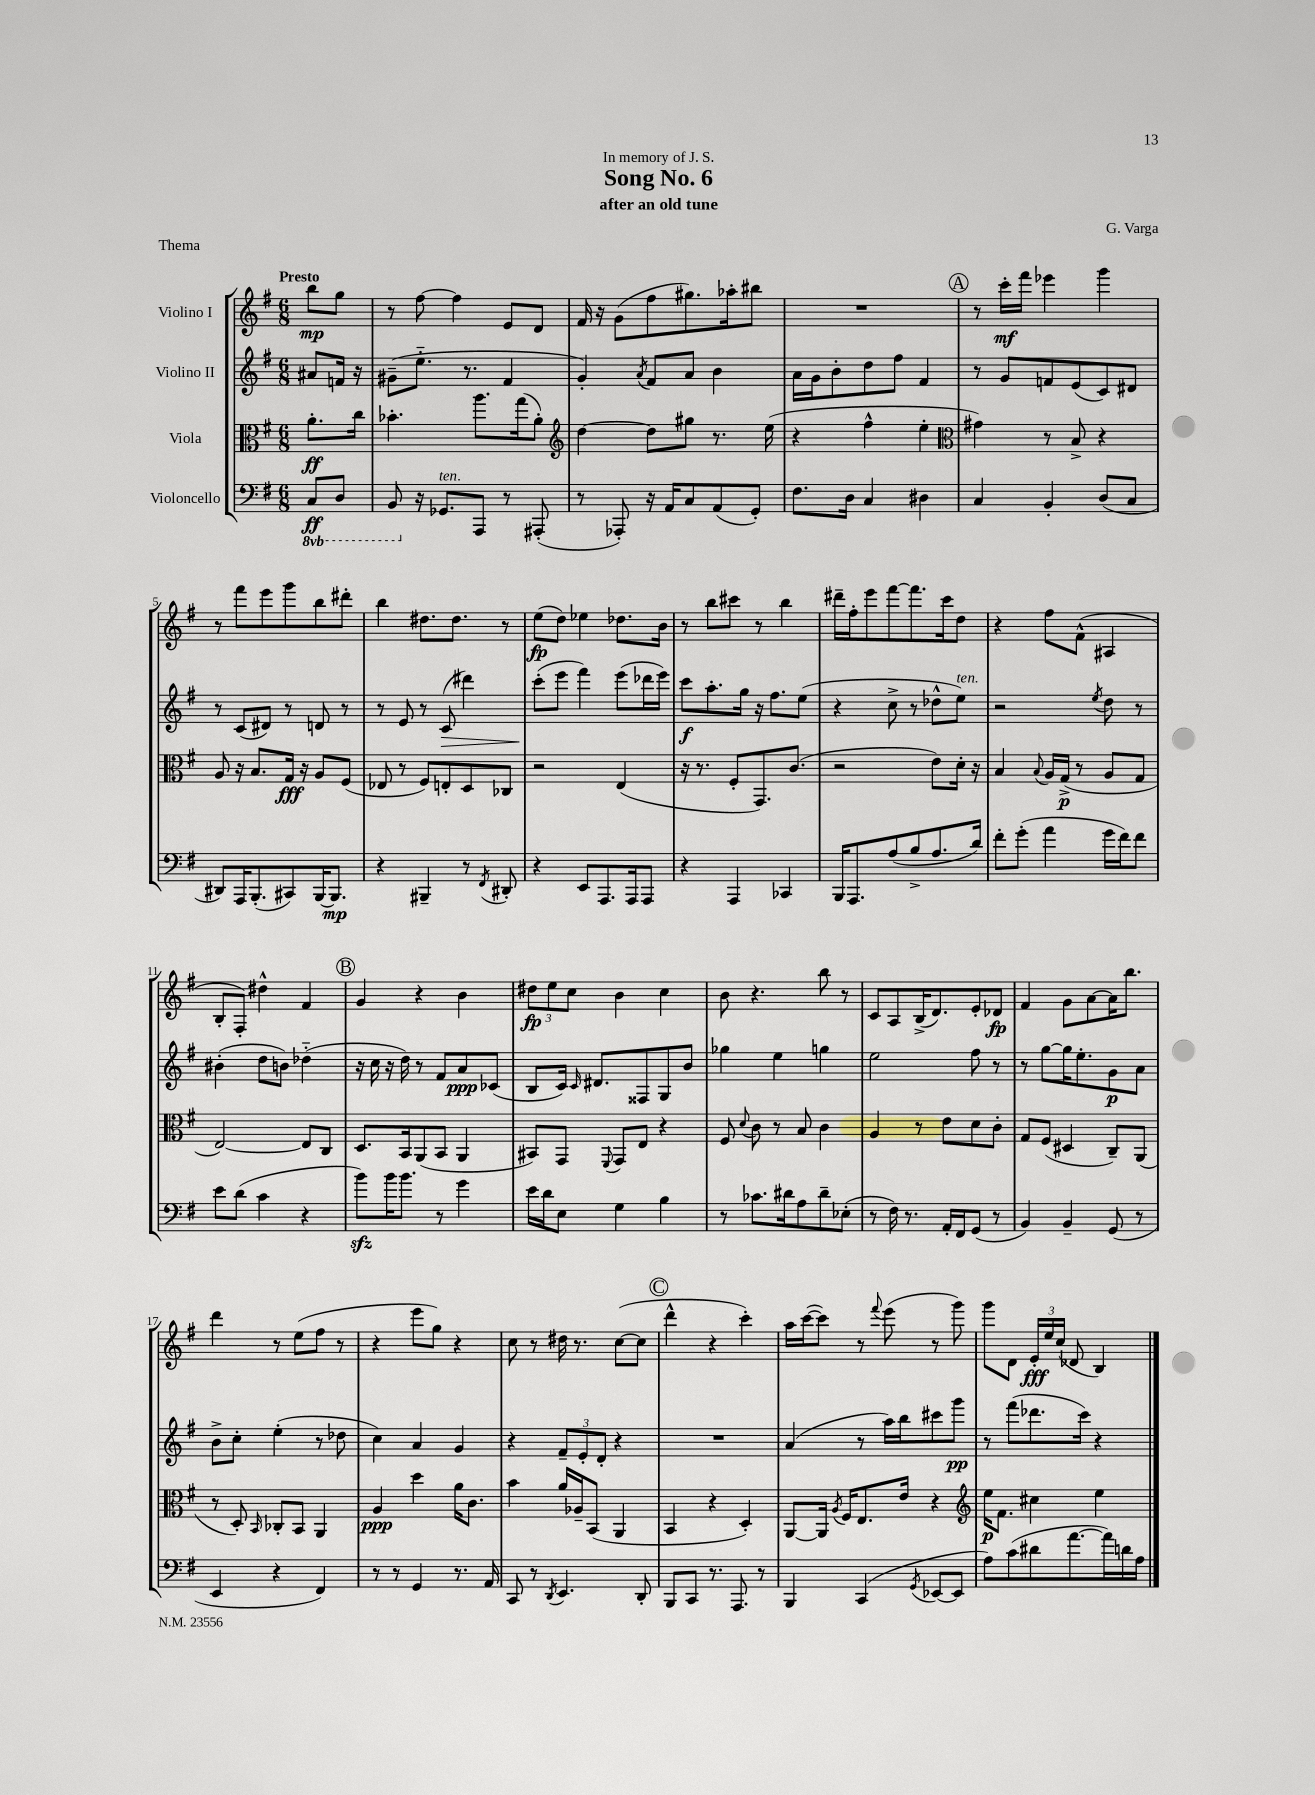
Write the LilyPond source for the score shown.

\header { title = "Song No. 6" composer = "G. Varga" subtitle = "after an old tune" dedication = "In memory of J. S." piece = "Thema" }
<<
\new StaffGroup <<
\new Staff = "s0" \with { instrumentName = "Violino I" } {
    \clef treble \key g \major \numericTimeSignature \time 6/8 \partial 4 \tempo "Presto"
    \autoBeamOff b''8[\mp g''8] |
    r8 fis''8~ fis''4 e'8[ d'8] |
    fis'16 r16 g'8[( fis''8 gis''8.) aes''16-. bis''8] |
    R2. |
    \mark \markup { \circle "A" } r8 c'''16[-.\mf fis'''16] ees'''4 g'''4 |
    r8 fis'''8[ e'''8 g'''8 b''8 dis'''8]-. |
    b''4 dis''8.[ dis''8.] r8 |
    e''8[\fp( d''8]) ees''4 des''8.[ b'16] |
    r8 b''8[ cis'''8] r8 b''4 |
    dis'''16[-- fis''16-. e'''8 fis'''8~ fis'''8. c'''16 d''8] |
    r4 fis''8[ fis'8]-^( ais4 |
    b8[-. fis8]-.) dis''4-^ fis'4 |
    \mark \markup { \circle "B" } g'4 r4 b'4 |
    \tuplet 3/2 { dis''8[\fp e''8 c''8] } b'4 c''4 |
    b'8 r4. b''8 r8 |
    c'8[ a8 b16->( d'8.) e'8-. des'8]\fp |
    fis'4 g'8[ a'8~ a'16 b''8.] |
    d'''4 r8 e''8[( fis''8] r8 |
    r4 e'''8[ g''8]) r4 |
    c''8 r8 dis''16 r8. c''8[~( c''8] |
    \mark \markup { \circle "C" } d'''4-^ r4 c'''4-.) |
    a''16[ c'''16~( c'''8]) r8 \appoggiatura { fis'''8 } e'''8( r8 g'''8) |
    g'''8[ d'8] \tuplet 3/2 { e'16[-.\fff e''16 c''16]( } des'8 b4) \bar "|." |
}
\new Staff = "s1" \with { instrumentName = "Violino II" } {
    \clef treble \key g \major \numericTimeSignature \time 6/8 \partial 4
    \autoBeamOff ais'8[ f'16] r16 |
    gis'8[--( e''8.]-_ r8. fis'4 |
    g'4-.) \acciaccatura { a'8 } fis'8[ a'8] b'4 |
    a'16[ g'16 b'8-. d''8 fis''8] fis'4 |
    \mark \markup { \circle "A" } r8 g'8[ f'8 e'8( c'8) dis'8] |
    r8 c'8[( dis'8]) r8 d'8 r8 |
    r8 e'8 r8 c'8\>( dis'''4) |
    c'''8[-.\!( e'''8] fis'''4) e'''8[( des'''16 e'''16]) |
    c'''8[\f a''8.-. g''16] r16 fis''8.[ e''8]( |
    r4 c''8-> r8 des''8[-^ e''8]^\markup { \italic "ten." }) |
    r2 \acciaccatura { e''8 } d''8 r8 |
    bis'4-.( d''8[ b'8]) des''4-_( |
    \mark \markup { \circle "B" } r16 c''16 r16 d''16) r8 fis'8[ a'8\ppp ces'8]( |
    b8[ c'16]) \grace { c'16 } dis'8.[ fisis8 g8 b'8] |
    ges''4 e''4 g''4 |
    e''2 fis''8 r8 |
    r8 g''8[~ g''16 e''8.-. g'8\p a'8] |
    b'8[-> c''8]-. e''4-.( r8 des''8 |
    c''4) a'4 g'4 |
    r4 \tuplet 3/2 { fis'8[-- e'8-. d'8]-. } r4 |
    \mark \markup { \circle "C" } R2. |
    a'4( r8 a''16[) b''16 cis'''8 g'''8]\pp |
    r8 fis'''8[( des'''8. c'''16]) r4 \bar "|." |
}
\new Staff = "s2" \with { instrumentName = "Viola" } {
    \clef alto \key g \major \numericTimeSignature \time 6/8 \partial 4
    \autoBeamOff a'8.[-.\ff c''16] |
    bes'4.-. a''8.[ g''16( a'8]-.) |
    \clef treble d''4~ d''8[ gis''8] r8. e''16( |
    r4 fis''4-^ e''4-. |
    \mark \markup { \circle "A" } \clef alto gis'4) r8 b8-> r4 |
    a8 r16 b8.[ g16]\fff r16 a8[ fis8]( |
    ees8 r8 fis8[) e8-. d8 ces8] |
    r2 e4( |
    r16 r8. fis8[-. g,8.) c'8.]( |
    r2 e'8[) d'16]-. r16 |
    b4 \appoggiatura { b8 } a16[ g16]->\p( r8 a8[ g8] |
    e2~) e8[ c8] |
    \mark \markup { \circle "B" } d8.[ b,16 a,8( b,8] a,4 |
    bis,8[) g,8] \appoggiatura { fis,8 } g,8[ e8] r4 |
    fis8 \appoggiatura { d'8 } c'8 r8 b8 c'4 |
    a4 r8 e'8[ d'8 c'8]-. |
    g8[ fis8]( dis4 c8[--) a,8]( |
    r8 d8-.) \grace { b,16 } ces8[-. b,8] a,4 |
    a4\ppp d''4 a'16[ c'8.] |
    b'4 a'16[ aes16-- b,8]( a,4 |
    \mark \markup { \circle "C" } b,4 r4 d4-.) |
    a,8[~ a,16] \acciaccatura { a8 } fis16[ e8. e'16] r4 |
    \clef treble e''16[\p fis'8.] cis''4 e''4 \bar "|." |
}
\new Staff = "s3" \with { instrumentName = "Violoncello" } {
    \clef bass \key g \major \numericTimeSignature \time 6/8 \set Staff.ottavationMarkups = #ottavation-simple-ordinals \partial 4
    \autoBeamOff \ottava #-1 c,8[\ff d,8] |
    b,,8 \ottava #0 r16 ges,8.[^\markup { \italic "ten." } a,,8] r8 ais,,8-.( |
    r8 aes,,8-.) r16 a,16[ c8 a,8( g,8]-.) |
    fis8.[ d16] c4 dis4 |
    \mark \markup { \circle "A" } c4 b,4-. d8[( c8] |
    dis,8[) a,,16 b,,8.-.( cis,8) b,,16~ b,,8.]\mp |
    r4 bis,,4-- r8 \acciaccatura { fis,8 } dis,8-. |
    r4 e,8[ a,,8. a,,16 a,,8] |
    r4 a,,4 ces,4 |
    b,,16[ a,,8. a8( b8-> a8. d'16]) |
    fis'8[-. g'8]-.( a'4 g'16[ fis'16) fis'8] |
    e'8[ d'8]( c'4 r4 |
    \mark \markup { \circle "B" } b'8[\sfz) b'16 b'8.] r8 g'4 |
    e'16[ d'16 e8] g4 b4 |
    r8 ces'8.[ dis'16 a8 dis'8-- ees8]-.( |
    r8 fis16) r8. a,16[-. fis,16 g,8]( r8 |
    b,4) b,4-- g,8( r8 |
    e,4 r4 fis,4) |
    r8 r8 g,4 r8. a,16 |
    c,8 r8 \acciaccatura { d,8 } e,4. d,8-. |
    \mark \markup { \circle "C" } b,,8[ c,8] r8. a,,8. r8 |
    b,,4 c,4( \acciaccatura { g,8 } ees,8[~ ees,8] |
    a8[) c'8( dis'8 a'8.~ a'16) d'16 a16] \bar "|." |
}
>>
>>
